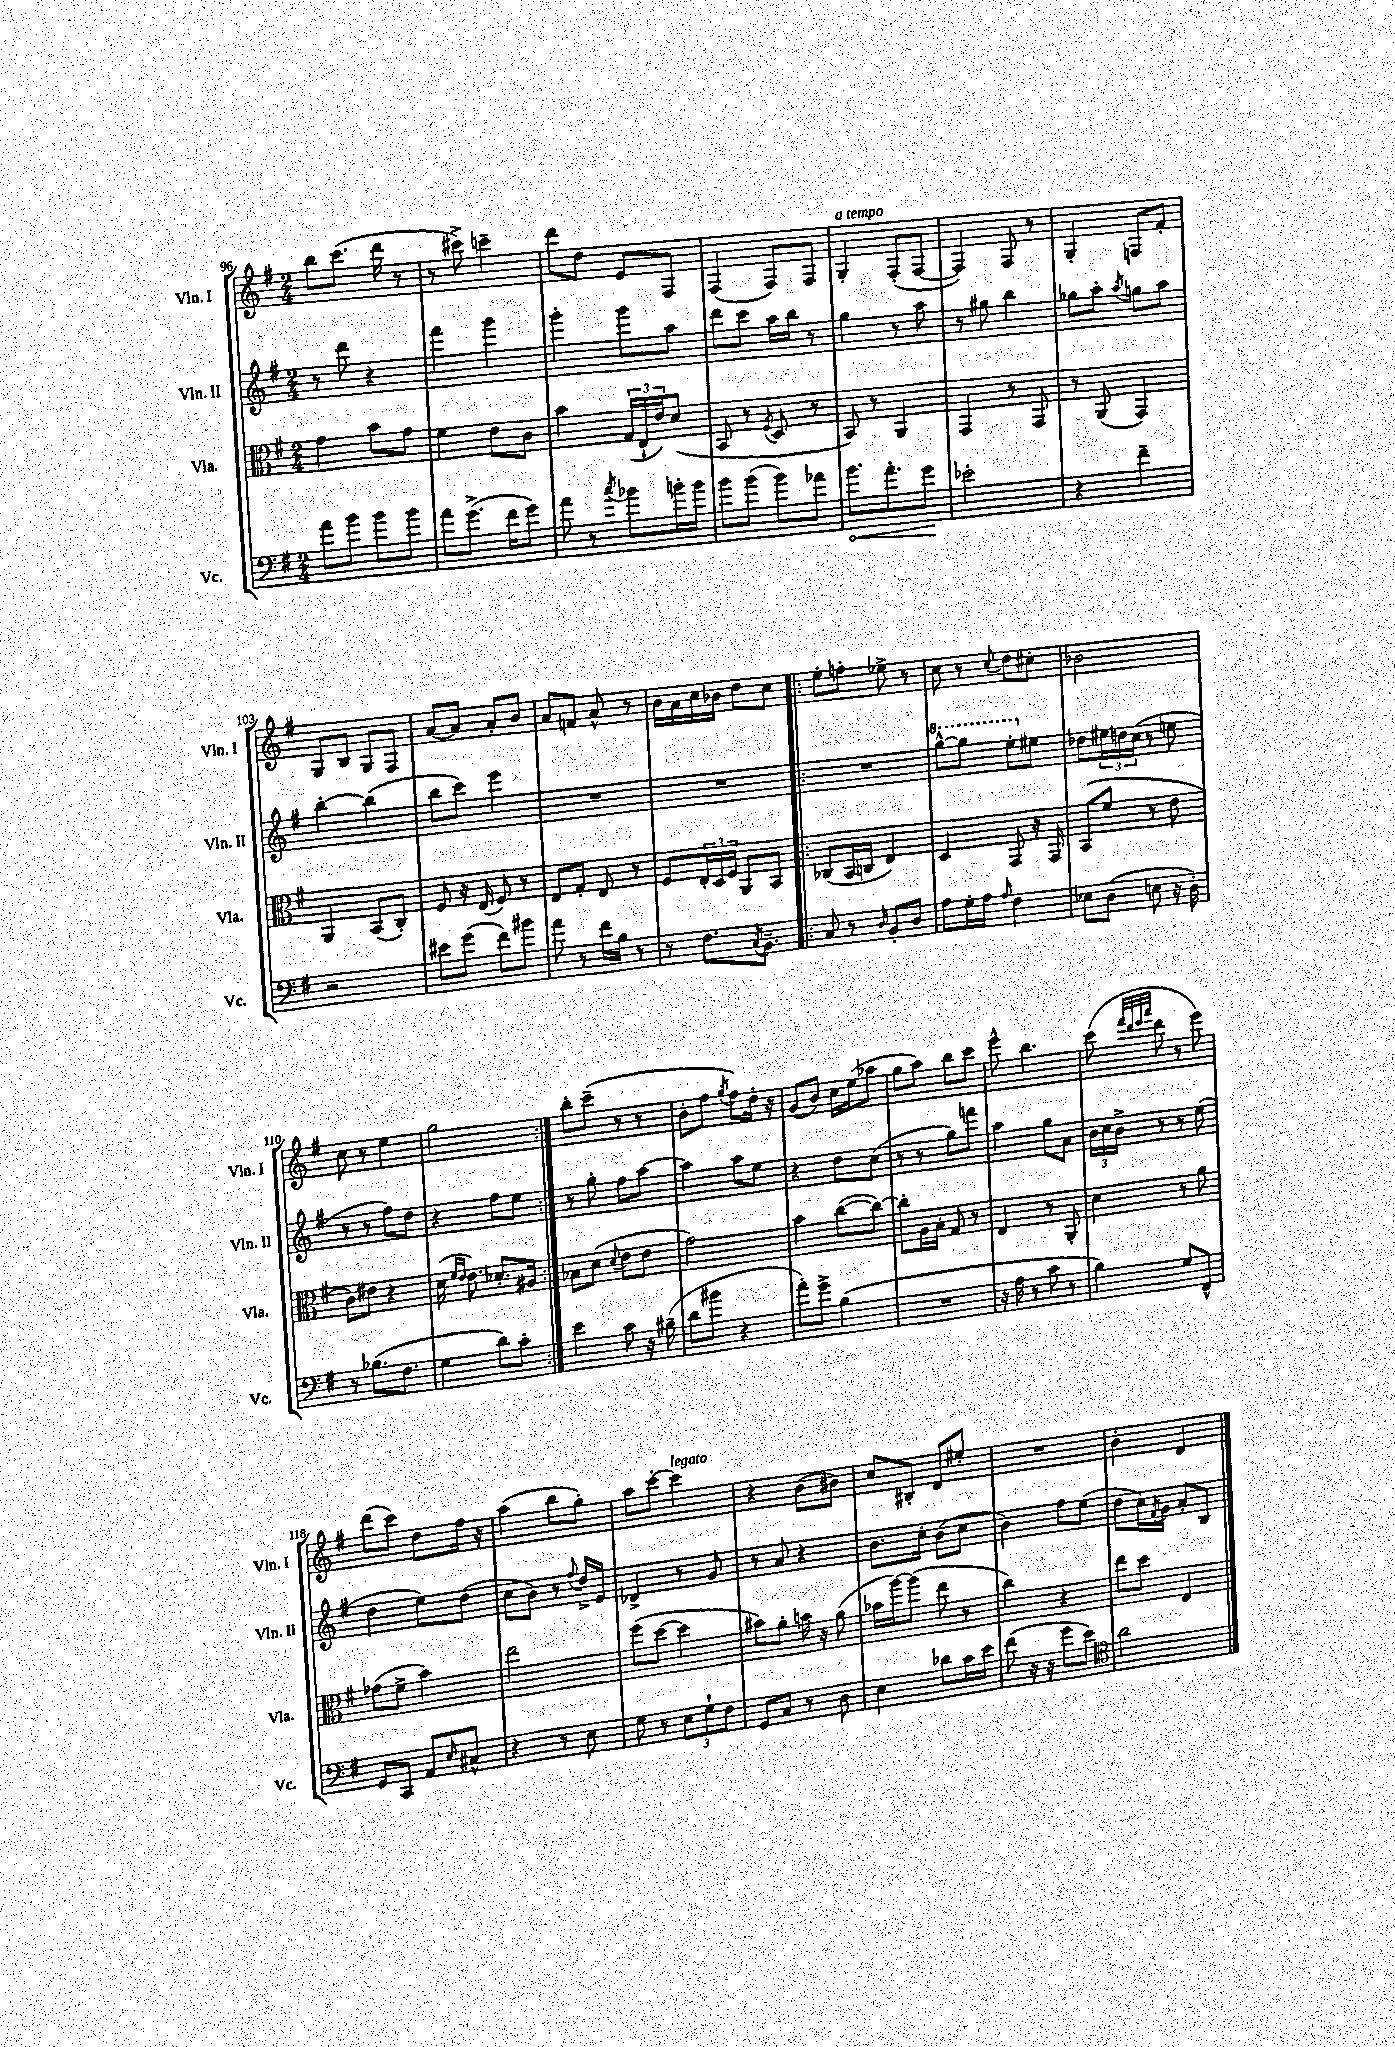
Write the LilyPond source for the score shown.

<<
\new StaffGroup <<
\new Staff = "s0" \with { instrumentName = "Vln. I" shortInstrumentName = "Vln. I" } {
    \clef treble \key g \major \numericTimeSignature \time 2/4
    b''8 c'''8.( d'''16 r8 |
    r8 cis'''8->) c'''4-- |
    d'''8 d''8 e'8 fis8 |
    fis4( fis8) fis8 |
    g4-.^\markup { \italic "a tempo" } fis8-.( fis8~ |
    fis4) fis8 r8 |
    g4-. f8 fis'8-. |
    g8 b8 g8 fis8 |
    a'8~ a'8 a'8-. b'8 |
    a'8 f'8 a'8-^ r8 |
    b'16 a'16 c''16 bes'16 d''8 c''8 |
    \repeat volta 2 { e''8-. f''8-. ees''8-> r8 |
    c''8 r8 \appoggiatura { c''8 } d''8 cis''8-. |
    bes'2 |
    c''8 r8 e''4 |
    g''2 | }
    b''8-. c'''8--( r8 r8 |
    b'8-. fis''8 \acciaccatura { g''8 } fis''8) d''16-. r16 |
    g'8( b'8) c''16 e''16( aes''8 |
    g''8 a''8) b''8 c'''8 |
    e'''8-^ b''4. |
    c'''8( \grace { fis'''32 d'''32 e'''32 a'''32 } d'''8 r8 e'''8) |
    d'''8( c'''8) d''8 fis''16 r16 |
    a''4( b''8 g''8-.) |
    a''8 c'''8~-. c'''4^\markup { \italic "legato" } |
    r4 b'8( bis'8) |
    c''8 bis8-. d'8 eis''8-. |
    R2 |
    b'4-. d'4 \bar "|." |
}
\new Staff = "s1" \with { instrumentName = "Vln. II" shortInstrumentName = "Vln. II" } {
    \clef treble \key g \major \numericTimeSignature \time 2/4
    r8 d'''8 r4 |
    fis'''4 g'''4 |
    g'''4-. g'''8 a''8 |
    d'''8 c'''8 a''16 b''16 r8 |
    g''4 r8 a''8 |
    r8 gis''8 b''4 |
    ges''8 a''8-. \acciaccatura { a''8 } g''8 a''8 |
    b''4~-. b''4( |
    b''8 c'''8) e'''4 |
    R2 |
    R2 |
    \repeat volta 2 { R2 |
    \ottava #1 g'''8~-^ g'''8 e'''8-. \ottava #0 eis''8 |
    des''8 \tuplet 3/2 { eis''16 d''16 c''16( } r8 e''8 |
    r8 r8 fis''8) d''8 |
    r4 fis''8 e''8 | }
    r8 g''8-. fis''8 a''8~ |
    a''4 a''8 e''8 |
    r4 d''8 c''8( |
    r8 r8 g''8) f'''8 |
    a''4 g''8 a'8 |
    \tuplet 3/2 { b'16 c''16 b'16-> } r8 r8 e''8( |
    d''4 e''8) d''8( |
    c''8 b'8) r8 \appoggiatura { fis''8 } d''16-> e'16 |
    des'4-> r8 g'8 |
    r8 a'8 r4 |
    b'8. c''16-. b'8( c''8 |
    b'4) fis''8 e''8( |
    d''8 c''16) \acciaccatura { fis'8 } g'16 a'8-. b8 \bar "|." |
}
\new Staff = "s2" \with { instrumentName = "Vla." shortInstrumentName = "Vla." } {
    \clef alto \key g \major \numericTimeSignature \time 2/4
    g'4 b'8 g'8 |
    fis'4 e'8 c'8 |
    b'4 \tuplet 3/2 { g16( e16-! e'16) } d'8( |
    b,8 r8 \acciaccatura { fis8 } d8 r8 |
    b,8) r8 a,4 |
    g,4 r8 g,8 |
    r8 a,8( g,4) |
    a,4 b,8( c8-.) |
    fis8 r16 e16( fis8) r8 |
    e8 g8-. e8 r8 |
    fis8 \tuplet 3/2 { e16-. d16 fis16 } a,8 b,8 |
    \repeat volta 2 { ces8( b,16 c16 e4) |
    d4 g,8 r16 g,16 |
    b,8( fis'8 r8 e'8 |
    c'8) eis'8 r4 |
    d'16( \grace { fis'16 e'16 } e'8.) des'8.-. ais16 | }
    bes8 d'8( \appoggiatura { d'8 } e'8 e'8 |
    g'2) |
    b'4 c''8~( c''8~) |
    c''8-. a16 b16-. g8 r8 |
    e4 r8 a,8-. |
    d'4 r8 a'8 |
    ges'8( fis'8-> b'4) |
    e''2 |
    fis''8( d''8~ d''4 |
    bis'8) a'8-. b'16 r16 a'8( |
    bes'16 a''16~) a''8( e''8 r8 |
    c''4) r4 |
    e''8 d''8 e4 \bar "|." |
}
\new Staff = "s3" \with { instrumentName = "Vc." shortInstrumentName = "Vc." } {
    \clef bass \key g \major \numericTimeSignature \time 2/4
    a'8 b'8 b'8 b'8 |
    a'8 g'8.->( fis'16 g'8) |
    a'8 r8 \acciaccatura { c''8 } bes'8 b'16-. b'16 |
    b'8 b'8( b'8) aes'8 |
    \once \override Hairpin.circled-tip = ##t b'8.\< a'8.-. g'8\! |
    ees'2-. |
    r4 fis'4-- |
    r2 |
    eis'8 g'8( fis'8) bis'8 |
    a'8 r8 fis'16 b16 r8 |
    r8 fis8. \acciaccatura { c8 } b,8.-- |
    \repeat volta 2 { c8 r8 \grace { d16 } b,8-. d8 |
    a8 g16-. a16 \grace { a16 } fis4 |
    ees8 d8( e8 r16 d16-.) |
    r8 bes8.( fis8. |
    g4 d'8) c'8-. | }
    e'4 c'8 r16 bis16--( |
    d'8 bis'8 r4 |
    a'8-.) g'8-> b4( |
    R2 |
    r16 a16 r8 c'8 r8 |
    b4) g8 fis,8-^ |
    g,8 c,8 a,8 \grace { e16 } cis8-^ |
    r4 r8 e8 |
    g8 r8 \tuplet 3/2 { e8 g8-! fis8 } |
    g,8 c8 r8 d8 |
    e4 des'8 c'16 e'16 |
    fis'8( r16 r16 g'8 e'8) |
    \clef tenor a'2 \bar "|." |
}
>>
>>
\layout { \context { \Score currentBarNumber = #96 } }
